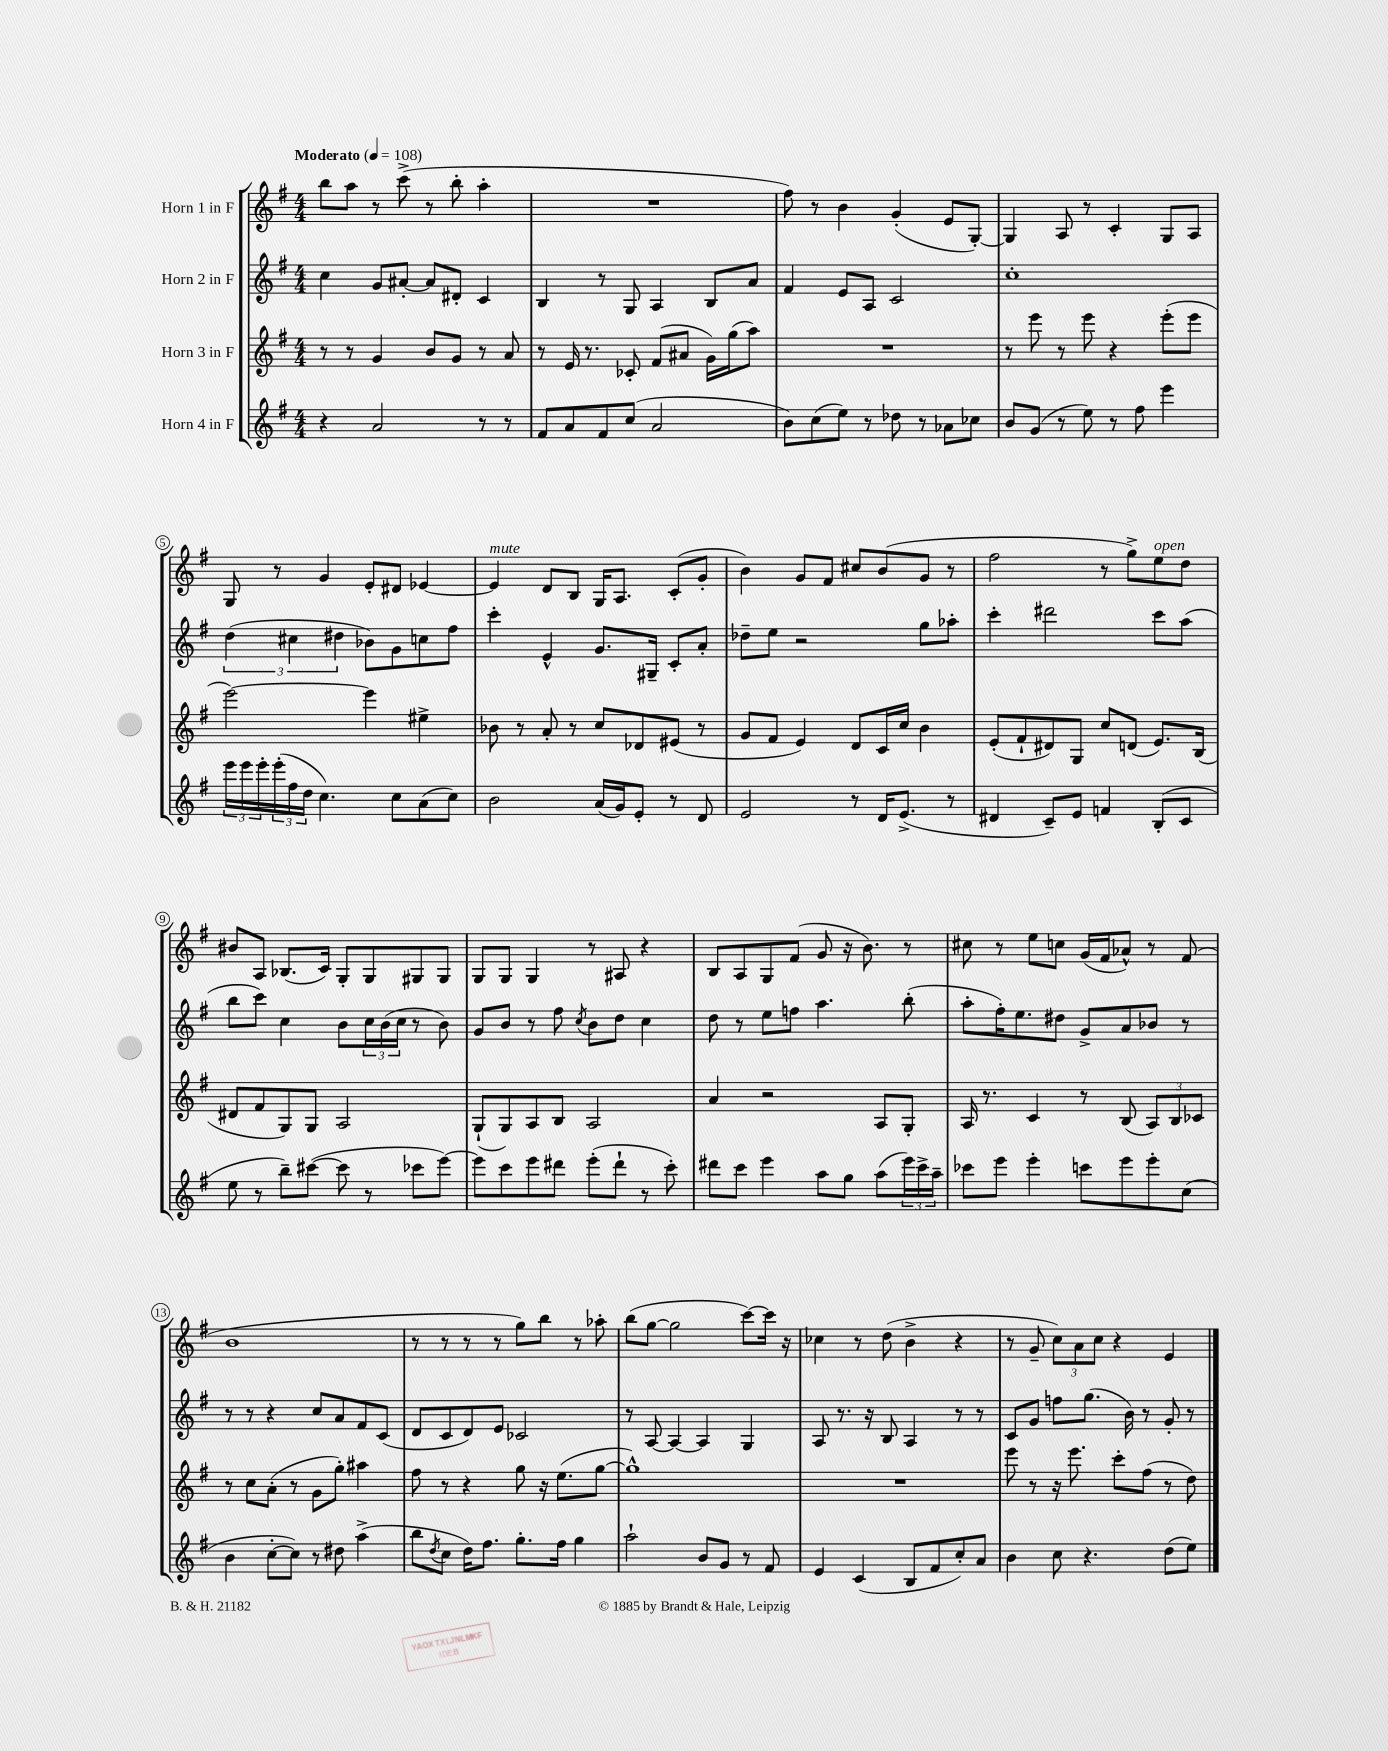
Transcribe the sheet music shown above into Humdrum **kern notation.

**kern	**kern	**kern	**kern
*staff4	*staff3	*staff2	*staff1
*clefG2	*clefG2	*clefG2	*clefG2
*k[f#]	*k[f#]	*k[f#]	*k[f#]
*M4/4	*M4/4	*M4/4	*M4/4
*MM108	*MM108	*MM108	*MM108
4r	8r	4cc	8bb
.	8r	.	8aa
2a	4g	8g	8r
.	.	[8a#'	(8ccc^
.	8b	8a#]	8r
.	8g	8d#'	8bb'
8r	8r	4c	4aa'
8r	8a	.	.
=	=	=	=
8f#	8r	4B	1r
8a	16e	.	.
.	8.r	.	.
8f#	.	8r	.
(8cc	8c-'	8G	.
2a	(8f#	4A	.
.	8a#	.	.
.	16g)	8B	.
.	(16gg	.	.
.	8aa)	8a	.
=	=	=	=
8b)	1r	4f#	8ff#)
(8cc	.	.	8r
8ee)	.	8e	4b
8r	.	8A	.
8dd-	.	2c	(4g'
8r	.	.	.
8a-	.	.	8e
8cc-	.	.	[8G')
=	=	=	=
8b	8r	1cc'	4G]
(8g	8eee	.	.
8r	8r	.	8A
8ee)	8eee	.	8r
8r	4r	.	4c'
8ff#	.	.	.
4eee	(8eee'	.	8G
.	8eee	.	8A
=	=	=	=
24eee	[2eee)	(6dd	8G
24eee	.	.	.
24eee'	.	.	.
(24eee'	.	.	8r
24ff#	.	6cc#	.
24dd	.	.	.
4.cc)	.	.	4g
.	.	6dd#	.
.	4eee]	8b-)	8e'
8cc	.	8g	8d#
(8a	4ee#^	8cc	[4e-
8cc)	.	8ff#	.
=	=	=	=
2b	8b-	4ccc'	4e-]
.	8r	.	.
.	8a'	4e^^	8d
.	8r	.	8B
(16a	8cc	8.g	16G
16g)	.	.	8.A
8e'	8d-	.	.
.	.	16G#~	.
8r	(8e#	8c'	(8c'
8d	8r	8a'	8g'
=	=	=	=
2e	8g	8dd-~	4b)
.	8f#	8ee	.
.	4e)	2r	8g
.	.	.	8f#
8r	8d	.	8cc#
16d	16c	.	(8b
(8.e^	16cc	.	.
.	4b	8gg	8g
8r	.	8aa-'	8r
=	=	=	=
4d#	(8e'	4ccc'	2ff#
.	8f#`	.	.
8c~)	8d#)	2ddd#	.
8e	8G	.	.
4f	8cc	.	8r
.	(8d	.	8gg^)
(8B'	8.e)	8ccc	8ee
8c	.	(8aa	8dd
.	(16B	.	.
=	=	=	=
8ee	8d#	8bb	8b#
8r	8f#	8ccc)	8A
8bb~)	8G)	4cc	(8.B-
([8ccc#	8G	.	.
.	.	.	16c)
8ccc#]	2A	8b	8G'
8r	.	24cc	8G
.	.	(24b	.
.	.	24cc	.
8ccc-	.	8r	8G#
[8eee)	.	8b)	8G#
=	=	=	=
8eee]	(8G`	8g	8G
8ccc	8G)	8b	8G
8eee	8A	8r	4G
8ddd#	8B	8ff#	.
.	.	8qcc	.
(8eee'	2A	8b	8r
8ddd#`	.	8dd	8A#
8r	.	4cc	4r
8ccc')	.	.	.
=	=	=	=
8ddd#	4a	8dd	8B
8ccc	.	8r	8A
4eee	2r	8ee	8G
.	.	8ff	(8f#
8aa	.	4.aa	8g
8gg	.	.	16r
.	.	.	8.b)
(8aa	8A	.	.
24eee)	8G'	(8bb'	8r
24ccc^	.	.	.
24aa~	.	.	.
=	=	=	=
8ccc-	16A	8aa'	8cc#
.	8.r	.	.
8eee	.	16ff#')	8r
.	.	8.ee	.
4eee'	4c	.	8ee
.	.	8dd#	8cc
8ccc	8r	8g^	(16g
.	.	.	16f#
8eee	(8B	8a	8a-^^)
8eee'	12A)	8b-	8r
.	12B	.	.
(8cc	.	8r	(8f#
.	12c-	.	.
=	=	=	=
4b	8r	8r	1b
.	8cc	8r	.
[8cc'	(8a'	4r	.
8cc])	8r	.	.
8r	8g	8cc	.
8dd#	8gg')	8a	.
(4aa^	4aa#	8f#	.
.	.	(8c	.
=	=	=	=
8bb	8ff#	8d	8r
8qdd	.	.	.
8cc	8r	8c	8r
16dd)	4r	8d)	8r
8.ff#	.	.	.
.	.	8e	8r
8.gg'	8gg	2c-	8gg)
.	16r	.	8bb
16ff#	(8.ee	.	.
4gg	.	.	8r
.	[8gg	.	8aa-'
=	=	=	=
2aa`	1gg^^])	8r	(8bb
.	.	[8A	[8gg
.	.	4A_	2gg]
8b	.	4A]	.
8g	.	.	.
8r	.	4G	[8ccc)
8f#	.	.	16ccc]
.	.	.	16r
=	=	=	=
4e	1r	8A	4cc-
.	.	8.r	.
(4c	.	.	8r
.	.	16r	.
.	.	8B	(8dd
8B	.	4A	4b^
8f#	.	.	.
8cc')	.	8r	4r
8a	.	8r	.
=	=	=	=
4b	8eee	8c	8r
.	8r	8g	8g~
8cc	16r	8ff	12cc)
.	8.eee	.	.
.	.	.	12a
4.r	.	(8.gg	.
.	.	.	12cc
.	8ccc'	.	4r
.	.	16b)	.
.	(8ff#	8r	.
(8dd	8r	8g'	4e
8ee)	8dd)	8r	.
==	==	==	==
*-	*-	*-	*-
